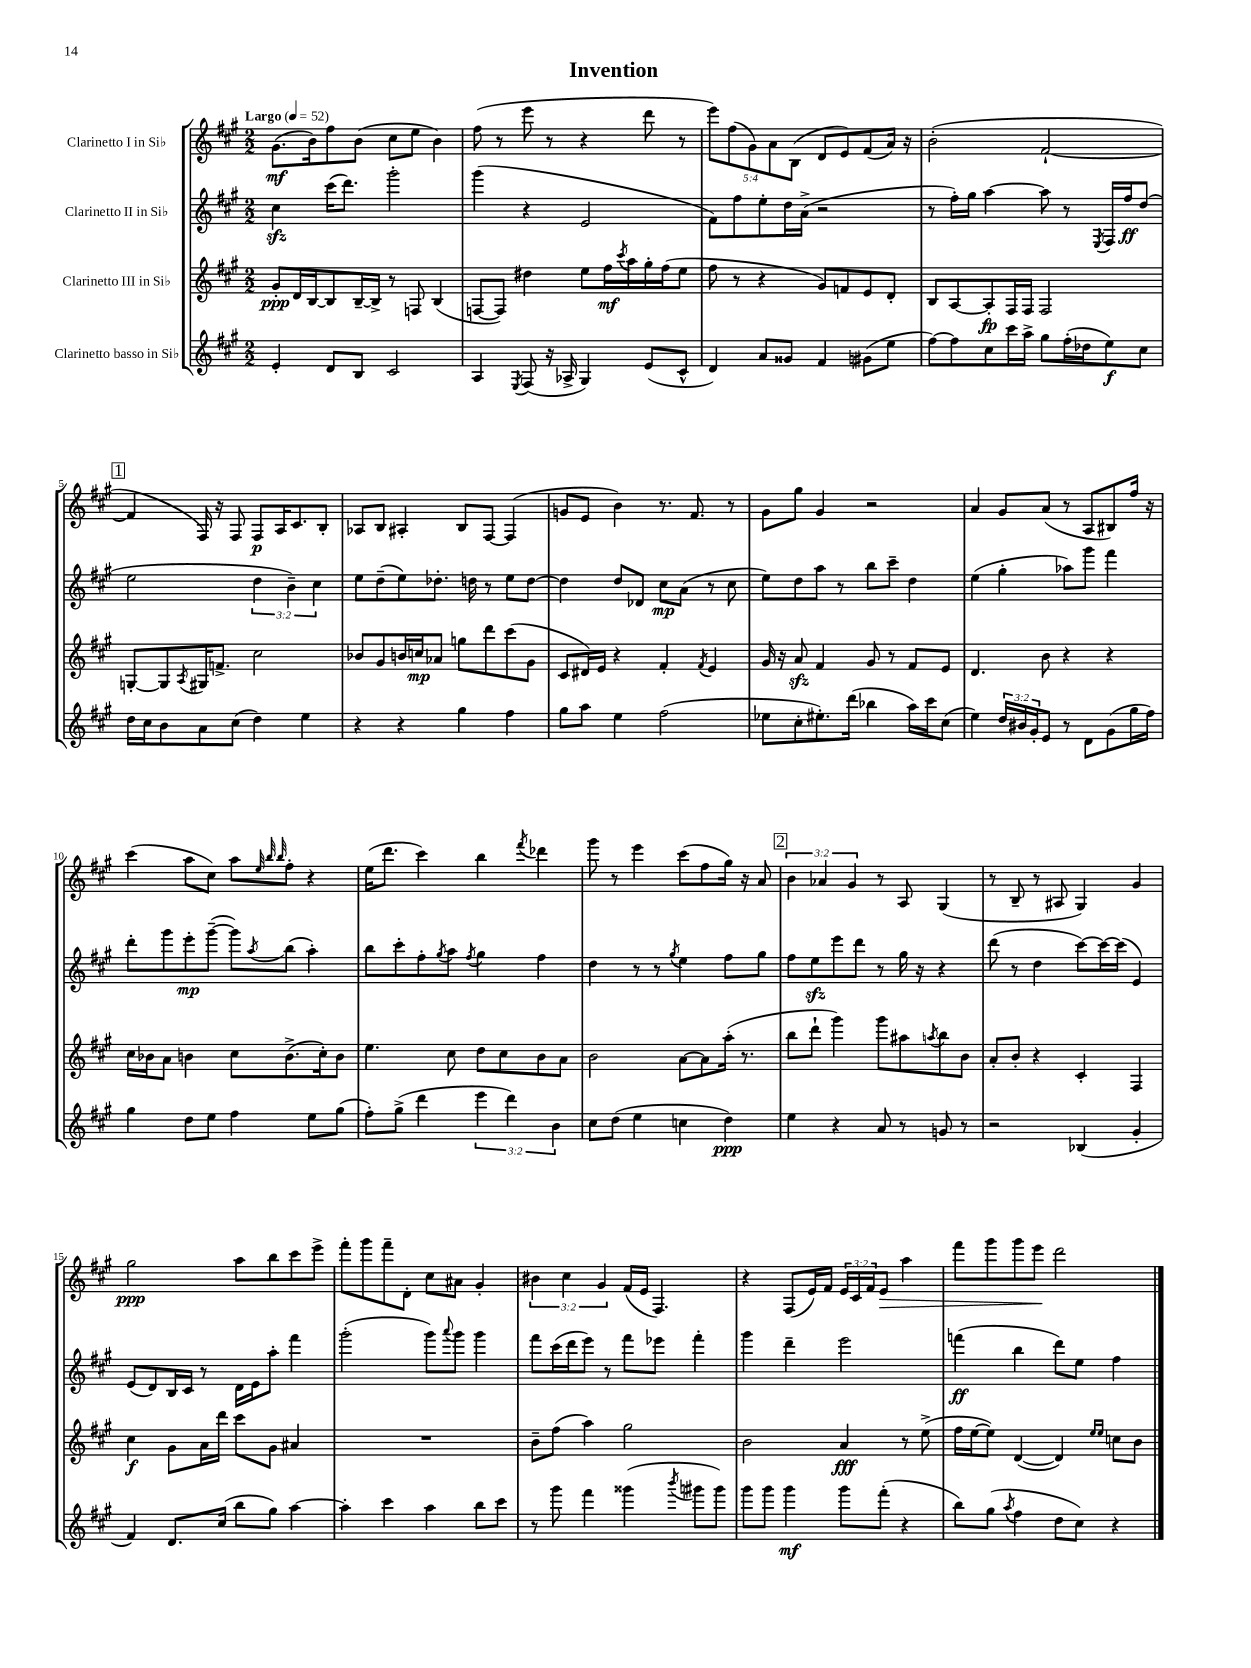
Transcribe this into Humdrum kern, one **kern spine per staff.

**kern	**dynam	**kern	**dynam	**kern	**dynam	**kern	**dynam
*part4	*part4	*part3	*part3	*part2	*part2	*part1	*part1
*staff4	*staff4	*staff3	*staff3	*staff2	*staff2	*staff1	*staff1
*I"Clarinetto basso in Si♭	*	*I"Clarinetto III in Si♭	*	*I"Clarinetto II in Si♭	*	*I"Clarinetto I in Si♭	*
*clefG2	*	*clefG2	*	*clefG2	*	*clefG2	*
*k[f#c#g#]	*	*k[f#c#g#]	*	*k[f#c#g#]	*	*k[f#c#g#]	*
*M2/2	*	*M2/2	*	*M2/2	*	*M2/2	*
*MM52	*	*MM52	*	*MM52	*	*MM52	*
=1	=1	=1	=1	=1	=1	=1	=1
!	!	!	!	!	!	!LO:TX:a:B:t=Largo	!
4e'/	.	8g#'/L	ppp	4cc#zz\	.	(8.g#\L	mf
.	.	16d/L	.	.	.	.	.
.	.	[16B/J	.	.	.	16b\k)	.
8d/L	.	8B/]	.	(16ccc#\KL	.	8ff#\	.
.	.	.	.	8.ddd\J)	.	.	.
8B/J	.	[16B~/L	.	.	.	(8b\J	.
.	.	16B^/JJ]	.	.	.	.	.
2c#/	.	8r	.	2ggg#'\	.	8cc#\L	.
.	.	8Fn/	.	.	.	8ee\J	.
.	.	(4B/	.	.	.	4b\)	.
=2	=2	=2	=2	=2	=2	=2	=2
4A/	.	[8Fn/L	.	(4ggg#\	.	(8ff#\	.
.	.	8F/J])	.	.	.	8r	.
8qE/	.	.	.	.	.	.	.
(8F#/	.	4dd#X\	.	4r	.	8eee\	.
16r	.	.	.	.	.	8r	.
16A-X^/	.	.	.	.	.	.	.
4G#/)	.	8ee\L	.	2e/	.	4r	.
.	.	16ff#\L	mf	.	.	.	.
.	.	8qccc#/	.	.	.	.	.
.	.	16aa\	.	.	.	.	.
(8e/L	.	16gg#'\	.	.	.	8ddd\	.
.	.	(16ff#\J	.	.	.	.	.
8c#^^/J	.	8ee\J	.	.	.	8r	.
=3	=3	=3	=3	=3	=3	=3	=3
4d/)	.	8ff#\	.	8f#\L)	.	10eee\L)	.
.	.	.	.	.	.	(10ff#\	.
.	.	8r	.	8ff#\	.	.	.
.	.	.	.	.	.	10g#\)	.
8a/L	.	4r	.	8ee'\	.	.	.
.	.	.	.	.	.	10a\	.
8g##X/J	.	.	.	16dd\L	.	.	.
.	.	.	.	.	.	(10B\J	.
.	.	.	.	(16a^\JJ	.	.	.
4f#/	.	8g#/L)	.	2r	.	8d/L	.
.	.	8fn/	.	.	.	8e/)	.
(8g#X\L	.	8e/	.	.	.	(8f#/	.
8ee\J	.	8d'/J	.	.	.	16a/Jk)	.
.	.	.	.	.	.	16r	.
=4	=4	=4	=4	=4	=4	=4	=4
[8ff#\L)	.	8B/L	.	8r	.	(2b'\	.
8ff#\]	.	[8A/	.	16ff#'\LL)	.	.	.
.	.	.	.	16gg#\JJ	.	.	.
8cc#\	.	8A'/]	fp	[4aa\	.	.	.
16ccc#\L	.	16F#/L	.	.	.	.	.
16aa^\JJ	.	16F#/JJ	.	.	.	.	.
8gg#\L	.	2F#/	.	8aa\]	.	[2f#`/	.
(16ff#'\L	.	.	.	8r	.	.	.
16dd-X\J	.	.	.	.	.	.	.
.	.	.	.	8qE/	.	.	.
8ee\)	f	.	.	16F#/LL	.	.	.
.	.	.	.	16ff#/J	ff	.	.
8cc#\J	.	.	.	(8dd/J	.	.	.
!!LO:LB:g=z
!!LO:REH:place=s1:t=1
=5	=5	=5	=5	=5	=5	=5	=5
16dd\LL	.	[8Gn'/L	.	2ee\	.	4f#/]	.
16cc#\J	.	.	.	.	.	.	.
8b\	.	8G/]	.	.	.	.	.
.	.	8qA/	.	.	.	.	.
8a\	.	16G#X/K	.	.	.	16F#/)	.
.	.	8.fn^/J	.	.	.	16r	.
(8cc#\J	.	.	.	.	.	8F#/	.
4dd\)	.	2cc#\	.	6dd\	.	8F#/L	p
.	.	.	.	.	.	16A/K	.
.	.	.	.	6b~\)	.	.	.
.	.	.	.	.	.	8.c#/	.
4ee\	.	.	.	.	.	.	.
.	.	.	.	6cc#\	.	.	.
.	.	.	.	.	.	8B'/J	.
=6	=6	=6	=6	=6	=6	=6	=6
4r	.	8b-X/L	.	8ee\L	.	8A-X/L	.
.	.	8g#/	.	(8dd~\	.	8B/J	.
4r	.	16bn/L	.	8ee\)	.	4A#X'/	.
.	.	16ccn/J	mp	.	.	.	.
.	.	8a-X/J	.	8.dd-X'\J	.	.	.
4gg#\	.	8ggn\L	.	.	.	8B/L	.
.	.	.	.	16ddn\	.	.	.
.	.	8ddd\	.	8r	.	[8F#/J	.
4ff#\	.	(8ccc#\	.	8ee\L	.	(4F#/]	.
.	.	8g#\J	.	[8dd\J	.	.	.
=7	=7	=7	=7	=7	=7	=7	=7
8gg#\L	.	8c#/L	.	4dd\]	.	8gn/L	.
8aa\J	.	16d#X/L)	.	.	.	8e/J	.
.	.	16e/JJ	.	.	.	.	.
4ee\	.	4r	.	8dd/L	.	4b\)	.
.	.	.	.	8d-X/J	.	.	.
(2ff#\	.	4f#'/	.	8cc#\L	mp	8.r	.
.	.	.	.	(8a\J	.	.	.
.	.	.	.	.	.	8.f#/	.
.	.	8qf#/	.	.	.	.	.
.	.	4e/	.	8r	.	.	.
.	.	.	.	8cc#\	.	8r	.
=8	=8	=8	=8	=8	=8	=8	=8
8ee-X\L	.	16g#/	.	8ee\L)	.	8g#\L	.
.	.	16r	.	.	.	.	.
8cc#'\	.	8azz/	.	8dd\	.	8gg#\J	.
8.ee#X'\)	.	4f#/	.	8aa\J	.	4g#/	.
.	.	.	.	8r	.	.	.
(16ddd\Jk	.	.	.	.	.	.	.
4bb-X\	.	8g#/	.	8bb\L	.	2r	.
.	.	8r	.	8ccc#~\J	.	.	.
16aa\LL)	.	8f#/L	.	4dd\	.	.	.
16ccc#\J	.	.	.	.	.	.	.
(8cc#\J	.	8e/J	.	.	.	.	.
=9	=9	=9	=9	=9	=9	=9	=9
4ee\)	.	4.d/	.	(4ee\	.	4a/	.
24dd/LL	.	.	.	4gg#'\	.	8g#/L	.
24b#X/	.	.	.	.	.	.	.
24g#'/J	.	.	.	.	.	.	.
8e/J	.	8b\	.	.	.	(8a/J	.
8r	.	4r	.	8aa-X\L)	.	8r	.
8d\L	.	.	.	8ggg#\J	.	8A/L	.
(8g#\	.	4r	.	4fff#\	.	8B#X/)	.
16gg#\L	.	.	.	.	.	16ff#/Jk	.
16ff#\JJ)	.	.	.	.	.	16r	.
!!LO:LB:g=z
=10	=10	=10	=10	=10	=10	=10	=10
4gg#\	.	16cc#\LL	.	8ddd'\L	.	(4ccc#\	.
.	.	16b-X\J	.	.	.	.	.
.	.	8a\J	.	8ggg#\	.	.	.
8dd\L	.	4bn\	.	8eee'\	mp	8aa\L	.
8ee\J	.	.	.	([8ggg#~\J	.	8cc#\J)	.
4ff#\	.	8cc#\L	.	8ggg#\L])	.	8aa\L	.
.	.	.	.	.	.	32qqee/	.
.	.	.	.	.	.	32qqbb/	.
.	.	.	.	8qaa/	.	32qqbb/	.
.	.	(8.b^\	.	(8bb\J	.	8ff#'\J	.
8ee\L	.	.	.	4aa'\)	.	4r	.
.	.	16cc#'\k)	.	.	.	.	.
(8gg#\J	.	8b\J	.	.	.	.	.
=11	=11	=11	=11	=11	=11	=11	=11
8ff#'\L)	.	4.ee\	.	8bb\L	.	(16ee\KL	.
.	.	.	.	.	.	8.ddd\J	.
(8gg#^\J	.	.	.	8ccc#'\	.	.	.
4ddd\	.	.	.	8ff#'\	.	4ccc#\)	.
.	.	.	.	8qgg#/	.	.	.
.	.	8cc#\	.	8aa\J	.	.	.
.	.	.	.	8qff#/	.	.	.
6eee\	.	8dd\L	.	4gg#\	.	4bb\	.
.	.	8cc#\	.	.	.	.	.
6ddd\)	.	.	.	.	.	.	.
.	.	.	.	.	.	8qfff#/	.
.	.	8b\	.	4ff#\	.	4ddd-X\	.
6b\	.	.	.	.	.	.	.
.	.	8a\J	.	.	.	.	.
=12	=12	=12	=12	=12	=12	=12	=12
8cc#\L	.	2b\	.	4dd\	.	8ggg#\	.
(8dd\J	.	.	.	.	.	8r	.
4ee\	.	.	.	8r	.	4eee\	.
.	.	.	.	8r	.	.	.
.	.	.	.	8qgg#/	.	.	.
4ccn\	.	[8a\L	.	4ee\	.	(8ccc#\L	.
.	.	8a\]	.	.	.	8ff#\	.
4dd\)	ppp	(16aa'\Jk	.	8ff#\L	.	16gg#\Jk)	.
.	.	8.r	.	.	.	16r	.
.	.	.	.	8gg#\J	.	8a/	.
!!LO:REH:place=s1:t=2
=13	=13	=13	=13	=13	=13	=13	=13
4ee\	.	8bb\L	.	8ff#\L	.	6b\	.
.	.	8ddd`\J	.	8eezz\	.	.	.
.	.	.	.	.	.	6a-X/	.
4r	.	4ggg#\)	.	8eee\	.	.	.
.	.	.	.	.	.	6g#/	.
.	.	.	.	8ddd\J	.	.	.
8a/	.	8ggg#\L	.	8r	.	8r	.
8r	.	8aa#X\	.	16gg#\	.	8A/	.
.	.	.	.	16r	.	.	.
.	.	8qaan/	.	.	.	.	.
8gn/	.	8bb\	.	4r	.	(4G#/	.
8r	.	8b\J	.	.	.	.	.
=14	=14	=14	=14	=14	=14	=14	=14
2r	.	8a'/L	.	(8ddd\	.	8r	.
.	.	8b'/J	.	8r	.	8B~/	.
.	.	4r	.	4dd\	.	8r	.
.	.	.	.	.	.	8A#X/	.
(4B-X/	.	4c#'/	.	[8ccc#\L)	.	4G#/)	.
.	.	.	.	16ccc#\L_	.	.	.
.	.	.	.	(16ccc#\JJ]	.	.	.
4g#'/	.	4F#/	.	4e/)	.	4g#/	.
!!LO:LB:g=z
=15	=15	=15	=15	=15	=15	=15	=15
4f#/)	.	4cc#\	f	(8e/L	.	2gg#\	ppp
.	.	.	.	8d/)	.	.	.
8.d/L	.	8g#\L	.	16B/L	.	.	.
.	.	.	.	16c#/JJ	.	.	.
.	.	16a\L	.	8r	.	.	.
(16cc#/Jk	.	16ddd\JJ	.	.	.	.	.
8bb\L	.	8ccc#\L	.	16d\LL	.	8aa\L	.
.	.	.	.	16e\J	.	.	.
8gg#\J)	.	8g#\J	.	8aa'\J	.	8bb\	.
[4aa\	.	4a#X/	.	4fff#\	.	8ccc#\	.
.	.	.	.	.	.	8eee^\J	.
=16	=16	=16	=16	=16	=16	=16	=16
4aa'\]	.	1r	.	(2ggg#'\	.	8fff#'\L	.
.	.	.	.	.	.	8ggg#\	.
4ccc#\	.	.	.	.	.	8fff#~\	.
.	.	.	.	.	.	8d'\J	.
4aa\	.	.	.	8ggg#\L)	.	8cc#\L	.
.	.	.	.	8qqaaa/	.	.	.
.	.	.	.	8ggg#\J	.	8a#X\J	.
8bb\L	.	.	.	4ggg#\	.	4g#'/	.
8ccc#\J	.	.	.	.	.	.	.
=17	=17	=17	=17	=17	=17	=17	=17
8r	.	8b~\L	.	8fff#\L	.	6b#X\	.
8ggg#\	.	(8ff#\J	.	(16ccc#\L	.	.	.
.	.	.	.	.	.	6cc#\	.
.	.	.	.	16ddd\J	.	.	.
4fff#\	.	4aa\)	.	8eee\J)	.	.	.
.	.	.	.	.	.	6g#/	.
.	.	.	.	8r	.	.	.
(4ggg##X\	.	2gg#\	.	8fff#\L	.	(16f#/LL	.
.	.	.	.	.	.	16e/JJ	.
.	.	.	.	8eee-X\J	.	4.F#/)	.
8qbbb/	.	.	.	.	.	.	.
8ggg#X\L	.	.	.	4fff#'\	.	.	.
8ggg#\J)	.	.	.	.	.	.	.
=18	=18	=18	=18	=18	=18	=18	=18
8ggg#\L	.	2b\	.	4ggg#\	.	4r	.
8ggg#\J	.	.	.	.	.	.	.
4ggg#\	mf	.	.	4ddd~\	.	(8F#/L	.
.	.	.	.	.	.	16e/L)	.
.	.	.	.	.	.	16f#/JJ	.
8ggg#\L	.	4a/	fff	2eee\	.	24e/LL	.
.	.	.	.	.	.	24c#/	.
.	.	.	.	.	.	24f#/J	.
!	!	!	!	!	!	!	!LO:HP:b
(8fff#'\J	.	.	.	.	.	8e/J	>
4r	.	8r	.	.	.	4aa\	.
.	.	(8ee^\	.	.	.	.	.
=19	=19	=19	=19	=19	=19	=19	=19
8bb\L)	.	16ff#\LL	.	(4fffn\	ff	8fff#\L	.
.	.	[16ee\J	.	.	.	.	.
(8gg#\J	.	8ee\J])	.	.	.	8ggg#\	.
8qaa/	.	.	.	.	.	.	.
4ff#\	.	([4d/	.	4bb\	.	8ggg#\	.
.	.	.	.	.	.	8eee\J	.
8dd\L	.	4d/])	.	8ddd\L)	.	2ddd\	]
8cc#\J)	.	.	.	8ee\J	.	.	.
.	.	16qqee/LL	.	.	.	.	.
.	.	16qqee/JJ	.	.	.	.	.
4r	.	8ccn\L	.	4ff#\	.	.	.
.	.	8b\J	.	.	.	.	.
==	==	==	==	==	==	==	==
*-	*-	*-	*-	*-	*-	*-	*-
